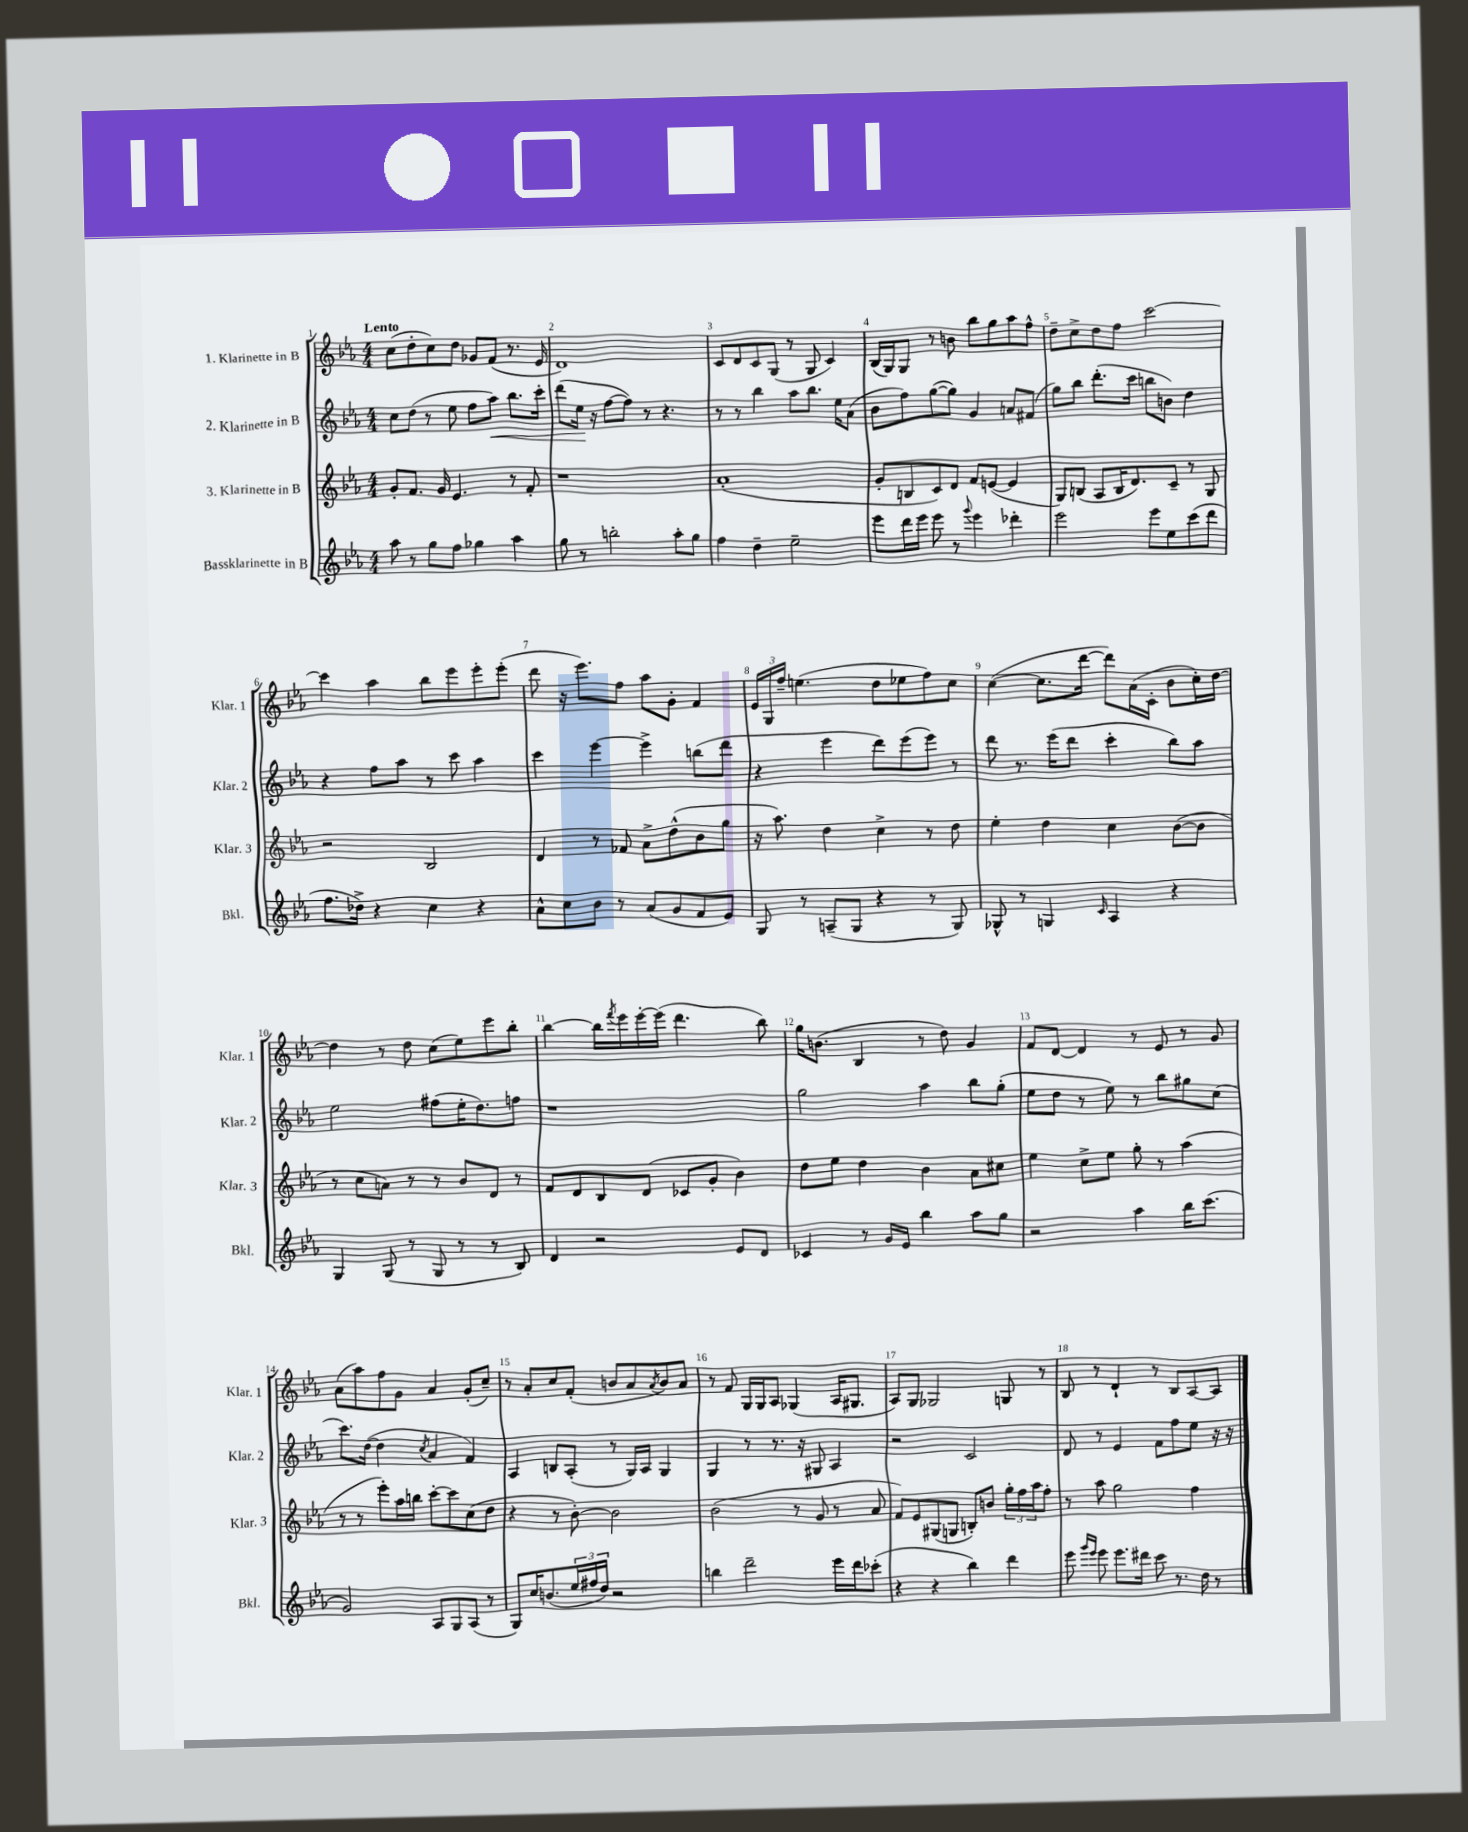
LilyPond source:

<<
\new StaffGroup <<
\new Staff = "s0" \with { instrumentName = "1. Klarinette in B" shortInstrumentName = "Klar. 1" } {
    \clef treble \key ees \major \numericTimeSignature \time 4/4 \tempo "Lento"
    c''8( d''8-. c''8) d''8 ges'8 f'8( r8. ees'16 |
    d'1) |
    c'8 d'8 c'8 g8( r8 g8 c'4) |
    bes16( g16) g8 r8 b'8 bes''8 g''8 aes''8 f''8-^ |
    d''8-- c''8-> d''8 f''8 c'''2~ |
    c'''4 aes''4 bes''8 ees'''8 ees'''8-. ees'''8-.( |
    d'''8 r16 ees'''8.) f''8 aes''8 g'8-. f'4 |
    \tuplet 3/2 { ees'16 g16 f''16-- } e''4.( d''8 ees''8 f''8) c''8 |
    c''4~( c''8. d'''16~ d'''8) aes'16( c'16-. bes'8 c''16-.) d''16~ |
    d''4 r8 d''8 c''8( ees''8) ees'''8 bes''8-. |
    bes''4~ bes''16 \acciaccatura { f'''8 } ees'''16 ees'''16~-. ees'''16( d'''4. bes''8) |
    g''16 b'8.( bes4 r8 d''8) g'4 |
    f'8 d'8~ d'4 r8 ees'8 r8 g'8 |
    aes'8( aes''8) f''8 g'8 aes'4 g'8-.( c''8--) |
    r8 aes'8-. c''8 f'8-.( b'8 aes'8 \acciaccatura { aes'8 } b'8) aes'8 |
    r8 f'8 g16 g16 aes8 ges4( aes16 gis8. |
    aes8) g8 ges2 g8 r8 |
    bes8 r8 d'4-! r8 bes8 aes8~ aes8 \bar "|." |
}
\new Staff = "s1" \with { instrumentName = "2. Klarinette in B" shortInstrumentName = "Klar. 2" } {
    \clef treble \key ees \major \numericTimeSignature \time 4/4
    c''8 d''8( r8 ees''8 f''8 aes''8\<) bes''8. c'''16-. |
    d'''8( ees''16\! r16 f''8~ f''8) r8 r4. |
    r8 r8 bes''4 aes''8 bes''8. ees''16 aes'8( |
    bes'8 f''8) g''8~( g''8) g'4 a'8 fis'8( |
    g''8) bes''8 d'''8.-.( c'''16 b''8 b'8) d''4 |
    r4 f''8 aes''8 r8 c'''8 aes''4 |
    c'''4 ees'''4~ ees'''4-> b''8( d'''8 |
    r4 ees'''4 d'''8) ees'''8( ees'''8) r8 |
    d'''8 r8. ees'''16( d'''8 c'''4-. bes''8) aes''8 |
    ees''2 fis''8( ees''16-. d''8.) f''8 |
    r1 |
    g''2 aes''4 bes''8 g''8-.( |
    ees''8 d''8 r8 ees''8) r8 bes''8 gis''8 c''8( |
    c'''8.) d''16~( d''4 \acciaccatura { c''8 } aes'4 f'4) |
    aes4 b8 aes8-.( r8 g16) aes16 g4 |
    g4 r8 r8. r16 gis8 aes4 |
    r2 c'2 |
    d'8 r8 ees'4 f'8 f''8 ees''8 r16 r16 \bar "|." |
}
\new Staff = "s2" \with { instrumentName = "3. Klarinette in B" shortInstrumentName = "Klar. 3" } {
    \clef treble \key ees \major \numericTimeSignature \time 4/4
    g'8-. f'8. g'16 ees'4. r8 f'8-. |
    r1 |
    aes'1-.( |
    g'8-. b8 c'8) d'8 f'8 e'8~( e'4 |
    g8) b8( aes8 b16 d'8.) c'8-- r8 g8 |
    r2 bes2 |
    d'4 r8 fes'8 aes'8-> d''8-^( bes'8 g''8 |
    r16 aes''8.) d''4 c''4-> r8 d''8 |
    ees''4-. d''4 c''4 bes'8~( bes'8 |
    r8 c''8 a'8) r8 r8 bes'8 d'8 r8 |
    f'8 d'8 bes8 d'8( ces'8 g'8-. bes'4) |
    d''8 ees''8 d''4 bes'4 aes'8 cis''8 |
    ees''4 c''8-> ees''8 g''8-. r8 aes''4( |
    r8 r8 ees'''8-.) aes''16 b''16 c'''8~-. c'''8 c''8( d''8 |
    r4 r8 bes'8~-.) bes'2 |
    bes'2( r8 g'8 r8 aes'8 |
    f'8) ees'8 gis8( g8 b8-.) b'8 \tuplet 3/2 { g''16-. f''16 aes''16 } f''8-. |
    r8 aes''8 g''2 f''4 \bar "|." |
}
\new Staff = "s3" \with { instrumentName = "Bassklarinette in B" shortInstrumentName = "Bkl." } {
    \clef treble \key ees \major \numericTimeSignature \time 4/4
    aes''8 r8 g''8 f''8 ges''4 aes''4 |
    g''8 r8 b''2-. aes''8-. g''8 |
    f''4 d''4-- ees''2-- |
    ees'''8 d'''16 ees'''16 ees'''8 r8 \appoggiatura { g'''8 } ees'''4 des'''4-. |
    ees'''2 ees'''8 ees''8 c'''8( d'''8 |
    f''8. des''16->) r4 c''4 r4 |
    aes'8-^ c''8 bes'8 r8 aes'8( g'8 f'8 ees'8) |
    g8 r8 a8--( g8 r4 r8 g8) |
    ges8-^ r8 g4 \grace { c'16 } aes4 r4 |
    g4 g8( r8 g8 r8 r8 bes8) |
    d'4 r2 ees'8 d'8 |
    ces'4 r8 g'16 ees'16 bes''4 aes''8 g''8 |
    r2 aes''4 bes''16 c'''8.( |
    g'2) aes8 g8 aes8( r8 |
    g8) c''16 b'8.( \tuplet 3/2 { ees''16 fis''16 d''16) } r2 |
    b''4 d'''2-- ees'''16 d'''16 ces'''8-.( |
    r4 r4 bes''4) d'''4 |
    ees'''8 \grace { g'''16 ees'''16 } ees'''8 ees'''8. dis'''16 c'''8 r8. d''16 r8 \bar "|." |
}
>>
>>
\layout { \context { \Score \override BarNumber.break-visibility = ##(#f #t #t) barNumberVisibility = #all-bar-numbers-visible } }
